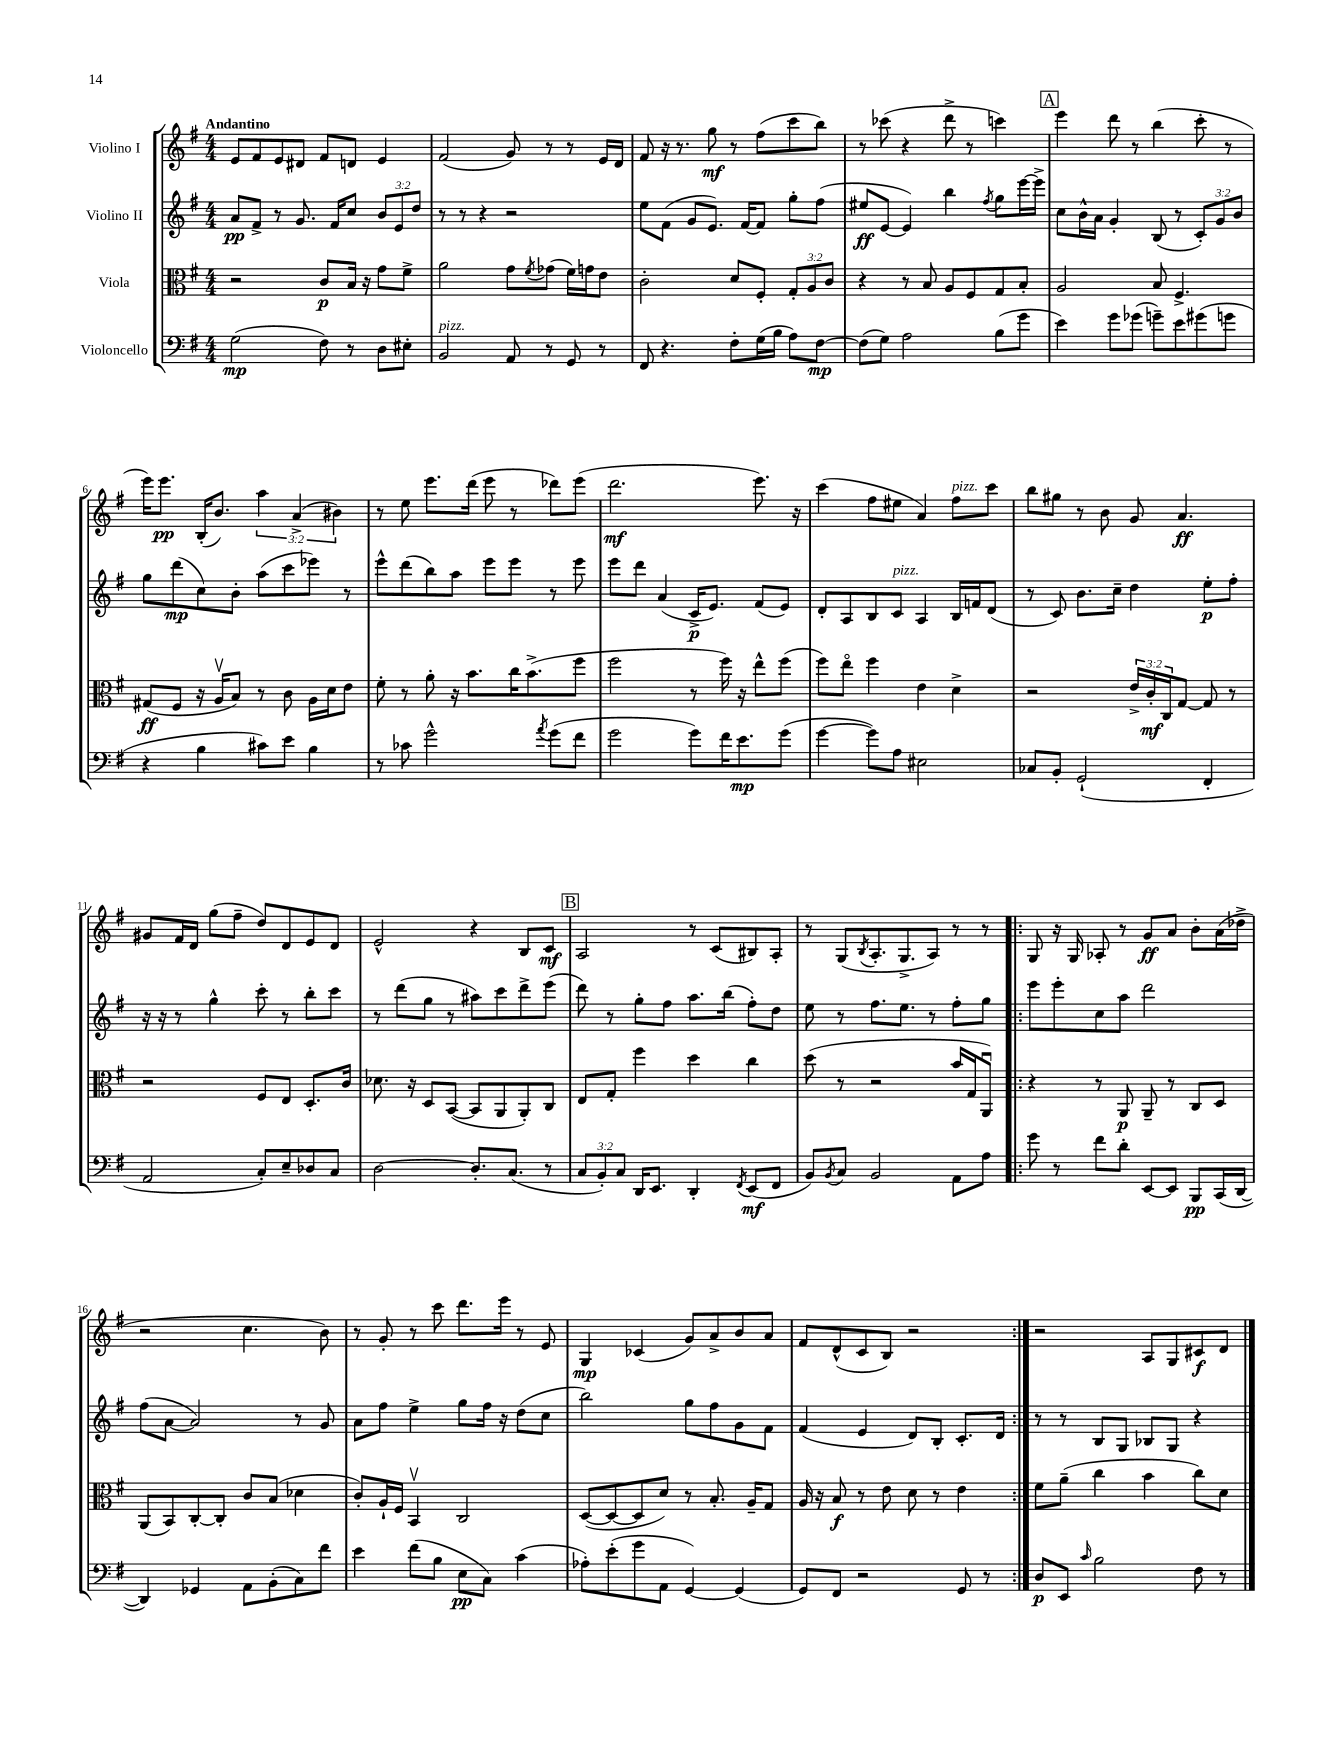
<<
\new StaffGroup <<
\new Staff = "s0" \with { instrumentName = "Violino I" } {
    \clef treble \key g \major \numericTimeSignature \time 4/4 \override Staff.TupletNumber.text = #tuplet-number::calc-fraction-text \tempo "Andantino"
    e'8 fis'8 e'8 dis'8 fis'8 d'8 e'4 |
    fis'2( g'8) r8 r8 e'16 d'16 |
    fis'8 r16 r8. g''8\mf r8 fis''8( c'''8 b''8) |
    r8 ces'''8( r4 d'''8-> r8 c'''4) |
    \mark \markup { \box "A" } e'''4 d'''8 r8 b''4( c'''8-. r8 |
    e'''16) e'''8.\pp b16-.( b'8.) \tuplet 3/2 { a''4 a'4->( bis'4) } |
    r8 e''8 e'''8. d'''16( e'''8 r8 des'''8) e'''8( |
    d'''2.\mf e'''8.) r16 |
    c'''4( fis''8 eis''8 a'4) fis''8^\markup { \italic "pizz." } c'''8 |
    b''8 gis''8 r8 b'8 g'8 a'4.\ff |
    gis'8 fis'16 d'16 g''8( fis''8-- d''8) d'8 e'8 d'8 |
    e'2-^ r4 b8 c'8\mf |
    \mark \markup { \box "B" } a2 r8 c'8( bis8) a8-. |
    r8 g8( \acciaccatura { b8 } a8.-. g8.-> a8) r8 r8 |
    \repeat volta 2 { g8 r16 g16 aes8-. r8 g'8\ff a'8 b'8-. a'16( des''16-> |
    r2 c''4. b'8) |
    r8 g'8-. r8 c'''8 d'''8. e'''16 r8 e'8 |
    g4\mp ces'4( g'8) a'8-> b'8 a'8 |
    fis'8 d'8-^( c'8 b8) r2 | }
    r2 a8 g8 cis'8\f d'8 \bar "|." |
}
\new Staff = "s1" \with { instrumentName = "Violino II" } {
    \clef treble \key g \major \numericTimeSignature \time 4/4 \override Staff.TupletNumber.text = #tuplet-number::calc-fraction-text
    a'8\pp fis'8-> r8 g'8. fis'16 c''8 \tuplet 3/2 { b'8 e'8 d''8 } |
    r8 r8 r4 r2 |
    e''8 fis'8( g'8 e'8.) fis'16~ fis'8 g''8-. fis''8( |
    eis''8\ff e'8~ e'4) b''4 \acciaccatura { fis''8 } g''8 e'''16~ e'''16-> |
    \mark \markup { \box "A" } c''8 b'16-^ a'16 g'4-. b8( r8 \tuplet 3/2 { c'8-.) g'8 b'8 } |
    g''8 d'''8\mp( c''8) b'8-. a''8( c'''8 ees'''8) r8 |
    e'''8-^ d'''8( b''8) a''8 e'''8 e'''8 r8 e'''8 |
    e'''8 d'''8 a'4( c'16->\p e'8.) fis'8( e'8) |
    d'8-. a8 b8 c'8^\markup { \italic "pizz." } a4 b16 f'16 d'8( |
    r8 c'8) b'8. c''16-- d''4 e''8-.\p fis''8-. |
    r16 r16 r8 g''4-^ c'''8-. r8 b''8-. c'''8 |
    r8 d'''8( g''8 r8 ais''8) c'''8 d'''8-> e'''8( |
    \mark \markup { \box "B" } d'''8) r8 g''8-. fis''8 a''8. b''16( fis''8-.) d''8 |
    e''8 r8 fis''8. e''8. r8 fis''8-. g''8 |
    \repeat volta 2 { e'''8 e'''8-. c''8 a''8 d'''2 |
    fis''8( a'8~ a'2) r8 g'8 |
    a'8 fis''8 e''4-> g''8 fis''16 r16 d''8( c''8 |
    b''2) g''8 fis''8 g'8 fis'8 |
    fis'4( e'4 d'8) b8-. c'8.-. d'16 | }
    r8 r8 b8 g8 bes8 g8 r4 \bar "|." |
}
\new Staff = "s2" \with { instrumentName = "Viola" } {
    \clef alto \key g \major \numericTimeSignature \time 4/4 \override Staff.TupletNumber.text = #tuplet-number::calc-fraction-text
    r2 c'8\p b16 r16 g'8 fis'8-> |
    a'2 g'8 \acciaccatura { fis'8 } ges'8( fis'16) g'16 e'8 |
    c'2-. d'8 fis8-. \tuplet 3/2 { g8-. a8 c'8 } |
    r4 r8 b8 a8 fis8 g8 b8-. |
    \mark \markup { \box "A" } a2 b8 fis4.-> |
    gis8\ff( fis8 r16 a16\upbow b8) r8 c'8 a16 d'16 e'8 |
    fis'8-. r8 a'8-. r16 b'8. c''16 b'8.->( fis''8 |
    fis''2 r8 fis''16) r16 e''8-^ fis''8( |
    fis''8) e''8\flageolet fis''4 e'4 d'4-> |
    r2 \tuplet 3/2 { e'16-> c'16-.\mf c16 } g8~ g8 r8 |
    r2 fis8 e8 d8.-. c'16 |
    des'8. r16 d8 b,8~( b,8 a,8 a,8-.) c8 |
    \mark \markup { \box "B" } e8 g8-. fis''4 d''4 c''4 |
    d''8( r8 r2 b'16 g16 a,8\downbow) |
    \repeat volta 2 { r4 r8 a,8\p a,8-- r8 c8 d8 |
    a,8( b,8) c8~-. c8-. c'8 b8( des'4 |
    c'8-.) a16-! fis16 b,4\upbow c2 |
    d8~( d8~ d8 d'8) r8 b8.-. a16-- g8 |
    a16 r16 b8\f r8 e'8 d'8 r8 e'4 | }
    fis'8 a'8--( c''4 b'4 c''8) d'8 \bar "|." |
}
\new Staff = "s3" \with { instrumentName = "Violoncello" } {
    \clef bass \key g \major \numericTimeSignature \time 4/4 \override Staff.TupletNumber.text = #tuplet-number::calc-fraction-text
    g2\mp( fis8) r8 d8 eis8-. |
    b,2^\markup { \italic "pizz." } a,8 r8 g,8 r8 |
    fis,8 r4. fis8-. g16( b16 a8) fis8~\mp |
    fis8( g8) a2 b8( g'8 |
    \mark \markup { \box "A" } e'4) g'8 ges'8( g'8--) e'8 gis'8( g'8 |
    r4 b4 cis'8) e'8 b4 |
    r8 ces'8 g'2-^ \acciaccatura { a'8 } g'8( fis'8 |
    g'2 g'8) fis'16 e'8.\mp g'8( |
    g'4~ g'8) a8 eis2 |
    ces8 b,8-. g,2-!( fis,4-. |
    a,2 c8-.) e8-- des8 c8 |
    d2~ d8.-. c8.( r8 |
    \mark \markup { \box "B" } \tuplet 3/2 { c8 b,8-.) c8 } d,16 e,8. d,4-. \acciaccatura { fis,8 } e,8\mf( fis,8 |
    b,8) \acciaccatura { b,8 } c8 b,2 a,8 a8 |
    \repeat volta 2 { g'8 r8 fis'8 d'8-. e,8~ e,8 b,,8\pp c,16( d,16~ |
    d,4) ges,4 a,8 b,8-.( c8) fis'8 |
    e'4 fis'8( b8 e8\pp c8) c'4( |
    aes8-.) e'8-.( g'8 a,8 g,4~) g,4( |
    g,8) fis,8 r2 g,8 r8 | }
    d8\p e,8 \grace { c'16 } b2 fis8 r8 \bar "|." |
}
>>
>>
